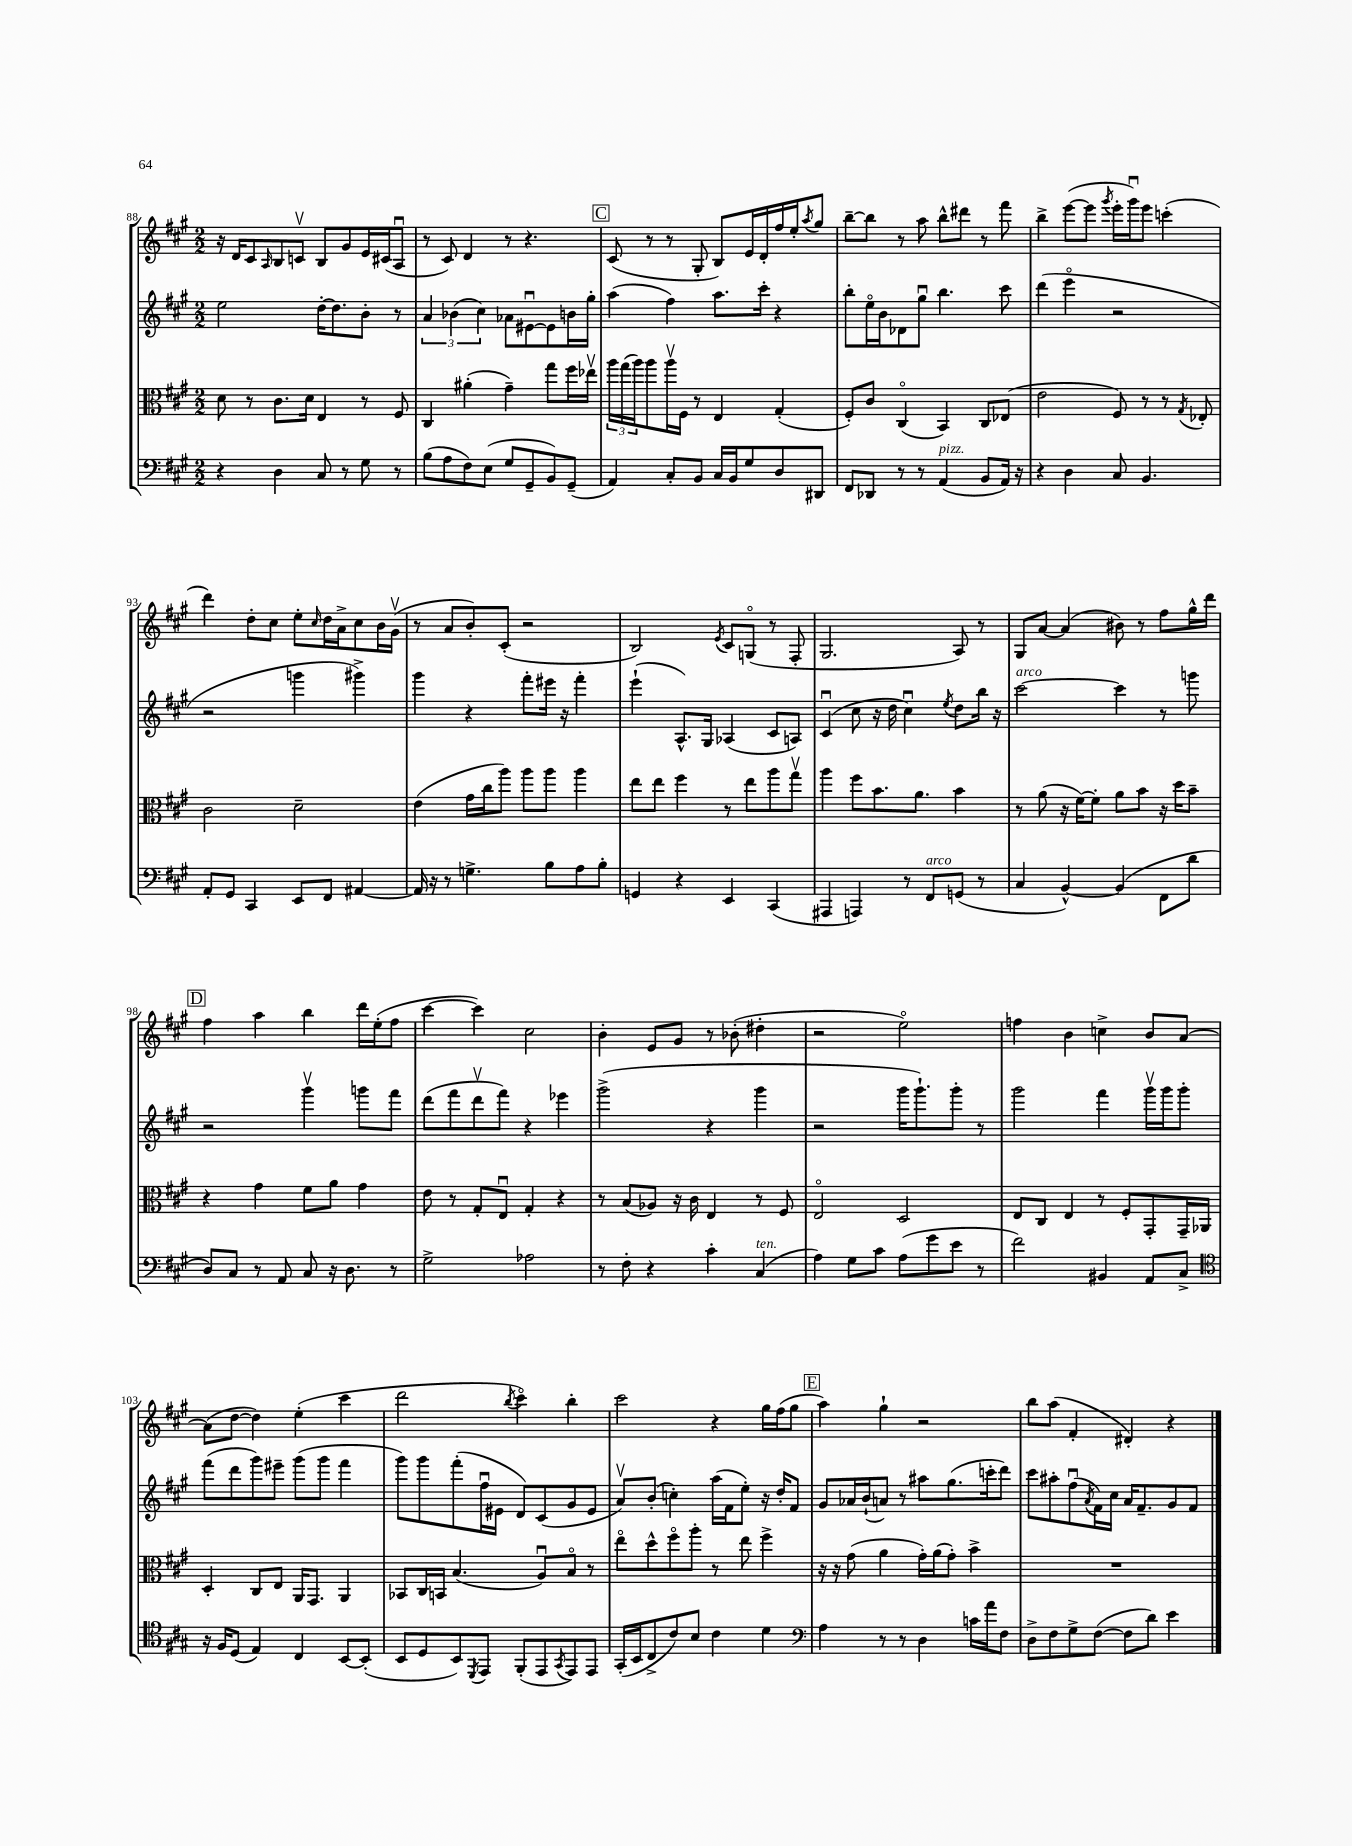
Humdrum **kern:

**kern	**kern	**kern	**kern
*staff4	*staff3	*staff2	*staff1
*clefF4	*clefC3	*clefG2	*clefG2
*k[f#c#g#]	*k[f#c#g#]	*k[f#c#g#]	*k[f#c#g#]
*M2/2	*M2/2	*M2/2	*M2/2
4r	8d	2ee	16r
.	.	.	16d
.	8r	.	8c#
.	.	.	16qqA
4D	8.c#	.	8B
.	.	.	8cv
.	16d	.	.
8C#	4E	[16dd'	8B
.	.	8.dd]	.
8r	.	.	8g#
8G#	8r	8b'	16e
.	.	.	(16c#
8r	8F#	8r	8Au
=	=	=	=
(8B	4C#	6a	8r
8A	.	.	8c#)
.	.	(6b-	.
8F#)	(4a#'	.	4d
.	.	6cc#)	.
(8E	.	.	.
8G#	4g#~)	8a-	8r
8GG#~	.	[8e#u	4.r
8BB)	8gg#	8e#]	.
(8GG#~	16ff#	16b	.
.	16ee-v	16gg#'	.
=	=	=	=
4AA)	24aa	(4aa	(8c#
.	(24gg#	.	.
.	24aa)	.	.
.	8aa	.	8r
8C#'	16aav	4ff#)	8r
.	16F#	.	.
8BB	8r	.	8G#'
16C#	4E	8.aa	8B)
16BB	.	.	.
8G#	.	.	16e
.	.	16ccc#'	16d'
8D	(4G#'	4r	16ff#
.	.	.	16ee'
.	.	.	8qaa
8DD#	.	.	8gg#
=	=	=	=
8FF#	8F#')	8bb'	[8bb~
8DD-	8c#	16eeo	8bb]
.	.	16b	.
8r	(4C#o	8d-	8r
8r	.	8gg#u	8aa
(4AA	4BB)	4.bb	8bb^^
.	.	.	8ddd#
8BB	8C#	.	8r
16AA)	(8E-	8ccc#	8fff#
16r	.	.	.
=	=	=	=
4r	2e	(4ddd	4bb^
4D	.	4eeeo	([8eee
.	.	.	8eee]
.	.	.	8qggg#
8C#	8F#)	2r	16eee'
.	.	.	16ggg#u)
4.BB	8r	.	8eee
.	8r	.	(4ccc'
.	8qG#	.	.
.	8E-'	.	.
=	=	=	=
8AA'	2c#	2r	4ddd)
8GG#	.	.	.
4CC#	.	.	8dd'
.	.	.	8cc#
8EE	2d~	4ggg	8ee'
.	.	.	16qqcc#
8FF#	.	.	16dd
.	.	.	16a^
[4AA#	.	4ggg#^)	8cc#
.	.	.	16b
.	.	.	(16g#v
=	=	=	=
16AA#]	(4e	4ggg#	8r
16r	.	.	.
8r	.	.	8a
4.G^	16g#	4r	8b')
.	16cc#	.	.
.	8aa)	.	(8c#'
.	8aa	8fff#'	2r
8B	8aa	16eee#	.
.	.	16r	.
8A	4aa	4fff#'	.
8B'	.	.	.
=	=	=	=
4GG	8ee	(4eee`	2B)
.	8ee	.	.
4r	4ff#	8.A^^)	.
.	.	16G#	.
.	.	.	8qe
4EE	8r	(4A-	8c#
.	8ee	.	(8Go
(4CC#	8aa	8c#	8r
.	8gg#v	8A)	8F#'
=	=	=	=
4AAA#	4aa	(4c#u	2.G#
4AAA)	8ff#	8cc#	.
.	8.b	16r	.
.	.	16dd	.
8r	.	4cc#u)	.
.	8.a	.	.
8FF#	.	.	.
.	.	8qee	.
(8GG	4b	8dd	8A)
8r	.	16bb	8r
.	.	16r	.
=	=	=	=
4C#	8r	[2ccc#	8G#
.	(8a	.	[8a
[4BB^^)	16r	.	(4a]
.	[16f#)	.	.
.	8f#']	.	.
(4BB]	8a	4ccc#]	8b#)
.	8b	.	8r
8FF#	16r	8r	8ff#
.	16dd	.	.
8d	8b~	8ggg	16gg#^^
.	.	.	16ddd
=	=	=	=
8D)	4r	2r	4ff#
8C#	.	.	.
8r	4g#	.	4aa
8AA	.	.	.
8C#	8f#	4ggg#v	4bb
16r	8a	.	.
8.D	.	.	.
.	4g#	8ggg	16ddd
.	.	.	(16ee'
8r	.	8fff#	8ff#
=	=	=	=
2G#^	8e	(8ddd	[4ccc#
.	8r	8fff#	.
.	8G#'	8dddv	4ccc#])
.	8Eu	8fff#)	.
2A-	4G#'	4r	2cc#
.	4r	4eee-	.
=	=	=	=
8r	8r	(2ggg#^	4b'
8F#'	(8B	.	.
4r	8A-)	.	8e
.	16r	.	8g#
.	16c#	.	.
4c#'	4E	4r	8r
.	.	.	(8b-'
(4C#	8r	4ggg#	4dd#'
.	8F#	.	.
=	=	=	=
4A)	2Eo	2r	2r
8G#	.	.	.
8c#	.	.	.
(8A	2D	16ggg#	2eeo)
.	.	8.ggg#`)	.
8g#	.	.	.
8e	.	8ggg#'	.
8r	.	8r	.
=	=	=	=
2f#)	8E	2ggg#	4ff
.	8C#	.	.
.	4E	.	4b
4BB#	8r	4fff#	4cc^
.	8F#'	.	.
8AA	8GG#'	16ggg#v	8b
.	.	16ggg#	.
8C#^	16GG#~	8ggg#'	[8a
.	16AA-	.	.
=	=	=	=
*clefC4	*	*	*
16r	4D'	(8fff#	(8a]
16F#	.	.	.
(8D	.	8ddd	[8dd
4E)	8C#	8ggg#)	4dd])
.	8E	8eee#~	.
4C#	16AA	(8ggg#	(4ee'
.	8.GG#	.	.
.	.	8ggg#	.
[8BB	4AA	4fff#	4ccc#
(8BB']	.	.	.
=	=	=	=
8BB	8BB-	8ggg#)	2ddd
8D	16C#	8ggg#	.
.	16BB	.	.
8BB)	(4.B	(8fff#'	.
8qDD	.	.	.
8EE	.	16ff#u	.
.	.	16e#	.
.	.	.	8qbb
(8FF#'	.	8d)	4ccc#o)
8EE	8Au)	(8c#	.
8qGG#	.	.	.
8EE)	8Bo	8g#	4bb'
8EE	8r	8e#	.
=	=	=	=
(16GG#'	8eeo	8av)	2ccc#
16BB	.	.	.
8C#^	8dd^^	(8b'	.
8c#)	8ff#o	4cc')	.
8B	8aa'	.	.
4c#	8r	(16aa	4r
.	.	16f#	.
.	8ee	8ee')	.
4d	4ff#^	16r	16gg#
.	.	16dd'	(16ff#
.	.	8f#	8gg#
=	=	=	=
*clefF4	*	*	*
4A	16r	8g#	4aa)
.	16r	.	.
.	(8g#	16a-	.
.	.	(16b`	.
8r	4a	8a)	4gg#`
8r	.	8r	.
4D	16g#')	8aa#	2r
.	(16a	.	.
.	8g#')	(8.gg#	.
16c	4b^	.	.
16a	.	16ccc'	.
8F#	.	8ddd)	.
=	=	=	=
8D^	1r	8ccc#	8bb
8F#	.	8aa#'	(8aa
8G#^	.	(8ff#u	4f#'
.	.	8qa	.
([8F#	.	16f#)	.
.	.	16cc#	.
8F#]	.	16a	4d#')
.	.	8.f#~	.
8d)	.	.	.
4e	.	8g#	4r
.	.	8f#	.
==	==	==	==
*-	*-	*-	*-
